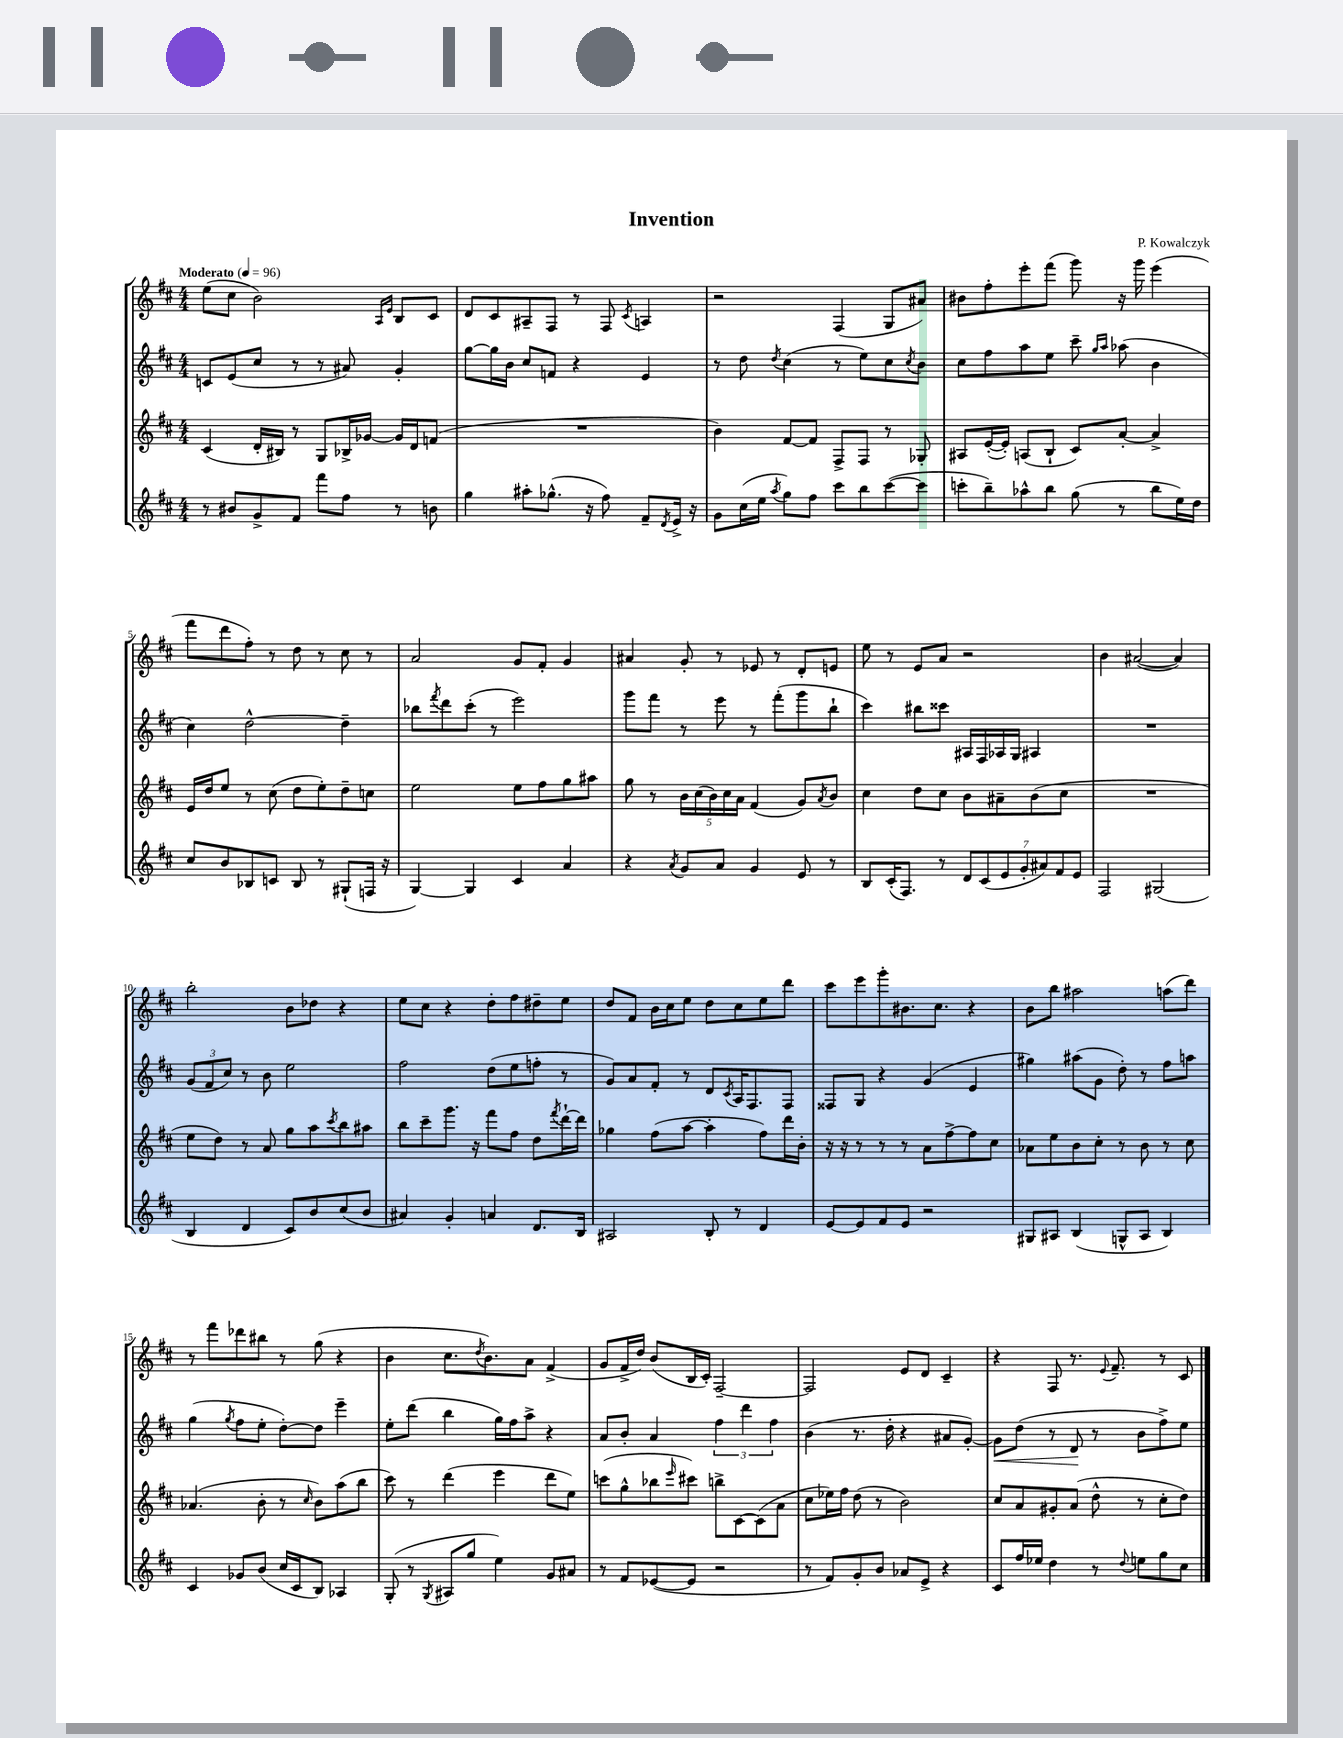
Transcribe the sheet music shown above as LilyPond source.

\header { title = "Invention" composer = "P. Kowalczyk" }
<<
\new StaffGroup <<
\new Staff = "s0" {
    \clef treble \key d \major \numericTimeSignature \time 4/4 \tempo "Moderato" 4 = 96
    e''8( cis''8 b'2) \grace { a16 e'16 } b8 cis'8 |
    d'8 cis'8 ais8-- fis8 r8 fis8 \acciaccatura { cis'8 } a4 |
    r2 fis4( g8 ais'8) |
    bis'8 fis''8-. e'''8-. fis'''8( g'''8) r16 g'''16 e'''4( |
    fis'''8 d'''8 fis''8-.) r8 d''8 r8 cis''8 r8 |
    a'2 g'8 fis'8-. g'4 |
    ais'4 g'8-. r8 ees'8 r8 d'8-. e'8 |
    e''8 r8 e'8 a'8 r2 |
    b'4 ais'2~( ais'4) |
    b''2-. b'8 des''8 r4 |
    e''8 cis''8 r4 d''8-. fis''8 dis''8-- e''8 |
    d''8 fis'8 b'16 cis''16 e''8 d''8 cis''8 e''8 d'''8 |
    cis'''8 e'''8 g'''8-. bis'8. cis''8. r4 |
    b'8 b''8 ais''2 a''8( d'''8) |
    r8 fis'''8 des'''8 bis''8 r8 g''8( r4 |
    b'4 cis''8. \acciaccatura { d''8 } b'8.) a'8 fis'4->( |
    g'8 fis'16-> d''16) b'8( b16 cis'16-.) fis2~-- |
    fis2 e'8 d'8 cis'4-- |
    r4 fis8 r8. \appoggiatura { e'8 } fis'8.-- r8 cis'8 \bar "|." |
}
\new Staff = "s1" {
    \clef treble \key d \major \numericTimeSignature \time 4/4
    c'8 e'8( cis''8 r8 r8 ais'8) g'4-. |
    g''8~ g''16 b'16 cis''8 f'8 r4 e'4 |
    r8 d''8 \acciaccatura { d''8 } cis''4( r8 e''8) cis''8 \acciaccatura { cis''8 } b'8 |
    cis''8 fis''8 a''8 e''8 cis'''8-- \grace { g''16 a''16 } aes''8( b'4 |
    cis''4) d''2~-^ d''4-- |
    bes''8 \acciaccatura { fis'''8 } d'''8 cis'''8-.( r8 e'''2) |
    g'''8 fis'''8 r8 e'''8 r8 fis'''8-.( g'''8 b''8-! |
    cis'''4) bis''8 cisis'''8 ais16 fis16 aes16 g16 ais4 |
    R1 |
    \tuplet 3/2 { g'8( fis'8 cis''8) } r8 b'8 e''2 |
    fis''2 d''8( e''8 f''8-. r8 |
    g'8) a'8 fis'8-. r8 d'8 \acciaccatura { cis'8 } a16 fis8. fis8 |
    fisis8 g8 r4 g'4( e'4 |
    gis''4) ais''8( g'8 d''8-.) r8 fis''8 a''8 |
    g''4( \acciaccatura { g''8 } fis''8 e''8-. d''8~-.) d''8 e'''4-- |
    e''8-. d'''8( b''4 g''16) fis''16 a''8-> r4 |
    a'8 b'8-. a'4 \tuplet 3/2 { fis''4 d'''4 fis''4 } |
    b'4( r8. d''16-. r4 ais'8 g'8~-.) |
    g'8\< d''8( r8 d'8\! r8 b'8 fis''8->) e''8 \bar "|." |
}
\new Staff = "s2" {
    \clef treble \key d \major \numericTimeSignature \time 4/4
    cis'4( d'16-. bis16) r8 g8 bes16-> ges'16~ ges'16 d'16 f'8( |
    R1 |
    b'4) fis'8~ fis'8 fis8-> fis8 r8 ges8-. |
    ais8 e'16~-.( e'16-.) a8( b8-! cis'8) a'8~-. a'4-> |
    e'16 d''16 e''8 r8 cis''8( d''8 e''8-.) d''8-- c''8 |
    e''2 e''8 fis''8 g''8 ais''8 |
    g''8 r8 \tuplet 5/4 { b'16 cis''16( b'16) cis''16 a'16 } fis'4( g'8) \acciaccatura { a'8 } b'8 |
    cis''4 d''8 cis''8 b'8 ais'8-- b'8( cis''8 |
    R1 |
    e''8 d''8) r8 a'8 g''8 a''8 \acciaccatura { cis'''8 } b''8 ais''8 |
    b''8 cis'''8-- g'''8. r16 fis'''8 fis''8 d''8 \acciaccatura { fis'''8 } d'''16~-! d'''16 |
    ges''4 fis''8( a''8~ a''4-. fis''8) d'''16 b'16-. |
    r16 r16 r8 r8 r8 a'8 fis''8~-> fis''8 cis''8 |
    aes'8 e''8 b'8 cis''8-. r8 b'8 r8 cis''8 |
    aes'4.( b'8-. r8 \grace { cis''16 } b'8) a''8( b''8 |
    cis'''8) r8 d'''4( e'''4 d'''8 e''8) |
    c'''8( g''8-^ bes''8 \grace { e'''16 } cis'''8) b''8-> cis'8~ cis'8( a'8 |
    cis''8 ees''16) fis''16 d''8( r8 b'2) |
    cis''8 a'8 gis'8-. a'8( d''8-^ r8 cis''8-. d''8) \bar "|." |
}
\new Staff = "s3" {
    \clef treble \key d \major \numericTimeSignature \time 4/4
    r8 bis'8 g'8-> fis'8 fis'''8 fis''8 r8 b'8 |
    g''4 ais''8-. ges''8.-^( r16 fis''8) fis'8-- \acciaccatura { d'8 } e'16-> r16 |
    g'8 cis''16( e''16 \acciaccatura { a''8 } g''8) fis''8 cis'''8 b''8 cis'''8~( cis'''8 |
    c'''8-. b''8--) aes''8-^ b''8 g''8( r8 b''8 e''16) d''16 |
    cis''8 b'8 bes8 c'8 bes8 r8 gis8-!( f16 r16 |
    g4~) g4 cis'4 a'4 |
    r4 \acciaccatura { a'8 } g'8 a'8 g'4 e'8 r8 |
    b8 cis'16-.( fis8.) r8 \tuplet 7/4 { d'8 cis'8( e'8 g'8-. ais'8) fis'8 e'8 } |
    fis2 gis2( |
    b4 d'4 cis'8) b'8 cis''8( b'8 |
    ais'4) g'4-. a'4 d'8. b16 |
    ais2 b8-. r8 d'4 |
    e'8~ e'8 fis'8 e'8 r2 |
    gis8 ais8 b4( g8-^ ais8 b4) |
    cis'4 ges'8 b'8( cis''16 cis'16 b8) aes4 |
    g8-.( r8 \acciaccatura { g8 } ais8 g''8 e''4) g'8 ais'8 |
    r8 fis'8 ees'8~( ees'8 r2 |
    r8 fis'8) g'8-. b'8 aes'8 e'8-> r4 |
    cis'8 fis''16 ees''16 d''4 r8 \appoggiatura { d''8 } e''8 g''8 cis''8 \bar "|." |
}
>>
>>
